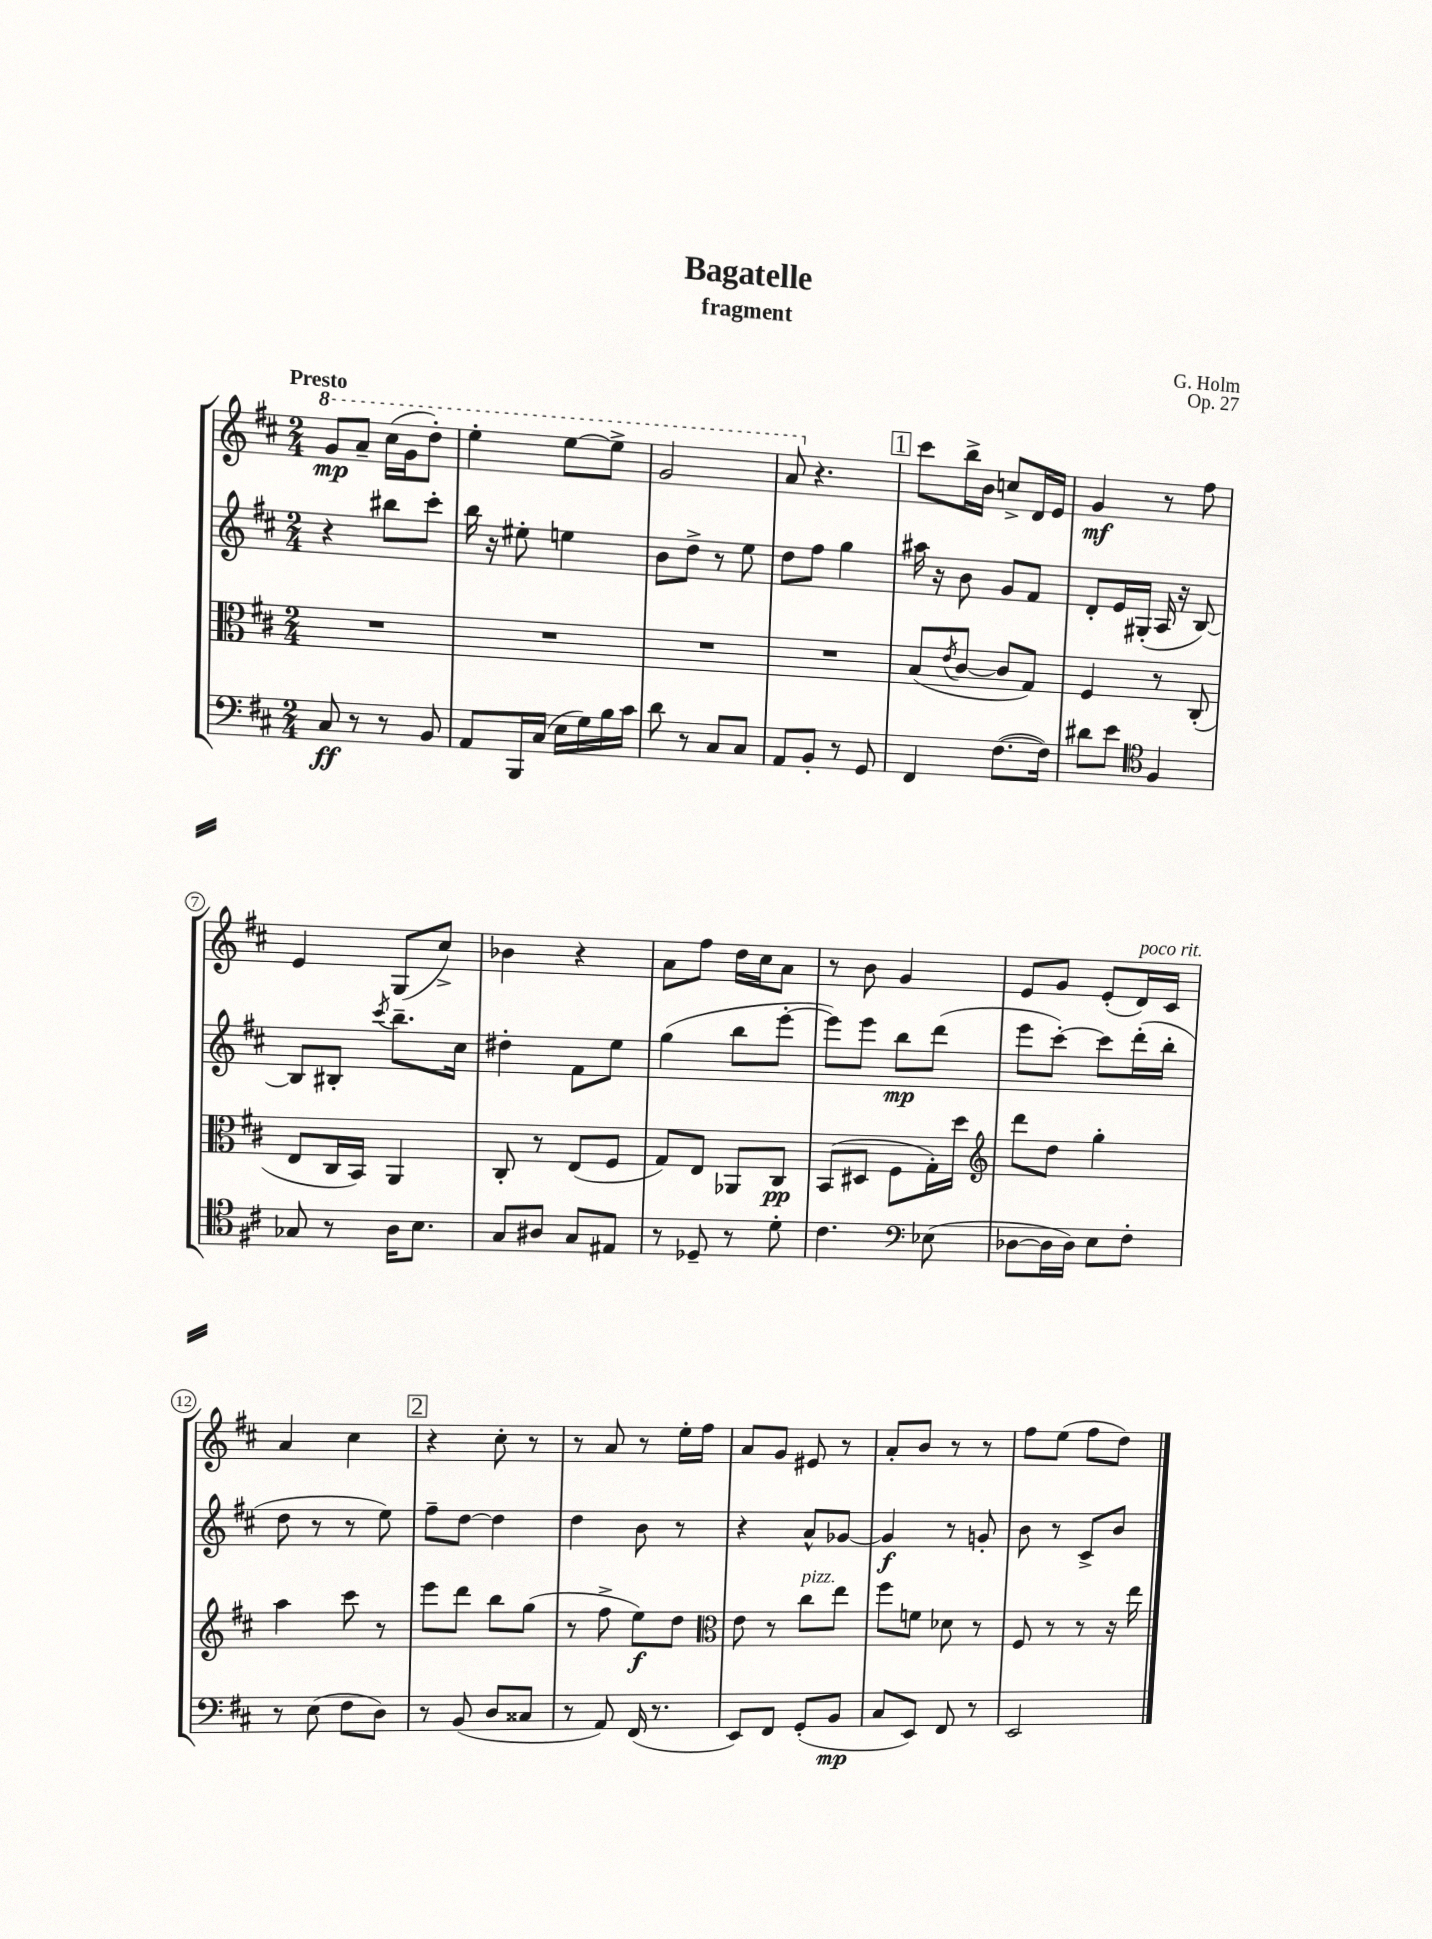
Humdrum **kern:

**kern	**dynam	**kern	**dynam	**kern	**dynam	**kern	**dynam
*part4	*part4	*part3	*part3	*part2	*part2	*part1	*part1
*staff4	*staff4	*staff3	*staff3	*staff2	*staff2	*staff1	*staff1
*clefF4	*	*clefC3	*	*clefG2	*	*clefG2	*
*k[f#c#]	*	*k[f#c#]	*	*k[f#c#]	*	*k[f#c#]	*
*M2/4	*	*M2/4	*	*M2/4	*	*M2/4	*
*	*	*	*	*	*	*8va	*
=1	=1	=1	=1	=1	=1	=1	=1
!	!	!	!	!	!	!LO:TX:a:B:t=Presto	!
8C#/	ff	2r	.	4r	.	8gg/L	mp
8r	.	.	.	.	.	8aa~/J	.
8r	.	.	.	8bb#X\L	.	(16ccc#\LL	.
.	.	.	.	.	.	16gg\J	.
8BB/	.	.	.	8ccc#'\J	.	8ddd'\J)	.
=2	=2	=2	=2	=2	=2	=2	=2
8AA/L	.	2r	.	16bb\	.	4eee'\	.
.	.	.	.	16r	.	.	.
16BBB/L	.	.	.	8ee#X'\	.	.	.
(16C#/JJ	.	.	.	.	.	.	.
16E\LL	.	.	.	4een\	.	[8eee\L	.
16G\)	.	.	.	.	.	.	.
16B\	.	.	.	.	.	8eee^\J]	.
16c#\JJ	.	.	.	.	.	.	.
=3	=3	=3	=3	=3	=3	=3	=3
8d\	.	2r	.	8b\L	.	2gg/	.
8r	.	.	.	8dd^\J	.	.	.
8C#/L	.	.	.	8r	.	.	.
8C#/J	.	.	.	8ee\	.	.	.
=4	=4	=4	=4	=4	=4	=4	=4
8AA/L	.	2r	.	8dd\L	.	8aa/	.
*	*	*	*	*	*	*X8va	*
8BB'/J	.	.	.	8ff#\J	.	4.r	.
8r	.	.	.	4gg\	.	.	.
8GG/	.	.	.	.	.	.	.
!!LO:REH:place=s1:t=1
=5	=5	=5	=5	=5	=5	=5	=5
4FF#/	.	(8B/L	.	16aa#X\	.	8ccc#\L	.
.	.	.	.	16r	.	.	.
.	.	8qe/	.	.	.	.	.
.	.	[8c#/J	.	8b\	.	16bb^\L	.
.	.	.	.	.	.	16b\JJ	.
([8.F#\L	.	8c#/L]	.	8g/L	.	8ccn^/L	.
.	.	8G/J)	.	8f#/J	.	16d/L	.
16F#\Jk])	.	.	.	.	.	16e/JJ	.
=6	=6	=6	=6	=6	=6	=6	=6
8d#X\L	.	4F#/	.	8d'/L	.	4g/	mf
8e\J	.	.	.	16e/L	.	.	.
.	.	.	.	(16G#X'/JJ	.	.	.
*clefC4	*	*	*	*	*	*	*
4F#/	.	8r	.	16A/	.	8r	.
.	.	.	.	16r	.	.	.
.	.	(8C#'/	.	[8B/)	.	8ff#\	.
!!LO:LB:g=z
=7	=7	=7	=7	=7	=7	=7	=7
8G-X/	.	8E/L	.	8B/L]	.	4e/	.
8r	.	16C#/L	.	8B#X'/J	.	.	.
.	.	16BB/JJ)	.	.	.	.	.
.	.	.	.	8qccc#/	.	.	.
16A\KL	.	4AA/	.	8.bb~\L	.	(8G/L	.
8.B\J	.	.	.	.	.	.	.
.	.	.	.	.	.	8cc#^/J)	.
.	.	.	.	16cc#\Jk	.	.	.
=8	=8	=8	=8	=8	=8	=8	=8
8G/L	.	8C#'/	.	4dd#X'\	.	4b-X\	.
8A#X/J	.	8r	.	.	.	.	.
8G/L	.	(8E/L	.	8f#\L	.	4r	.
8E#X/J	.	8F#/J	.	8ee\J	.	.	.
=9	=9	=9	=9	=9	=9	=9	=9
8r	.	8G/L)	.	(4gg\	.	8a\L	.
8D-X~/	.	8E/J	.	.	.	8ff#\J	.
8r	.	8AA-X/L	.	8bb\L	.	16dd\LL	.
.	.	.	.	.	.	16cc#\J	.
8d'\	.	8C#/J	pp	[8eee'\J	.	8a\J	.
=10	=10	=10	=10	=10	=10	=10	=10
4.c#\	.	(8BB/L	.	8eee\L])	.	8r	.
.	.	8D#X/J	.	8eee\J	.	8b\	.
.	.	8F#\L	.	8bb\L	mp	4g/	.
*clefF4	*	*	*	*	*	*	*
(8E-X\	.	16G'\L)	.	(8ddd\J	.	.	.
.	.	16dd\JJ	.	.	.	.	.
=11	=11	=11	=11	=11	=11	=11	=11
*	*	*clefG2	*	*	*	*	*
[8D-X\L	.	8ddd\L	.	8eee\L	.	8e/L	.
16D-\L]	.	8dd\J	.	[8ccc#'\J)	.	8g/J	.
16D-\JJ)	.	.	.	.	.	.	.
8E\L	.	4gg'\	.	8ccc#\L]	.	(8e'/L	.
!	!	!	!	!	!	!LO:TX:a:i:t=poco rit.	!
8F#'\J	.	.	.	(16ddd'\L	.	16d/L)	.
.	.	.	.	16bb'\JJ	.	16c#/JJ	.
!!LO:LB:g=z
=12	=12	=12	=12	=12	=12	=12	=12
8r	.	4aa\	.	8dd\	.	4a/	.
(8E\	.	.	.	8r	.	.	.
8F#\L	.	8ccc#\	.	8r	.	4cc#\	.
8D\J)	.	8r	.	8ee\)	.	.	.
!!LO:REH:place=s1:t=2
=13	=13	=13	=13	=13	=13	=13	=13
8r	.	8eee\L	.	8ff#~\L	.	4r	.
(8BB/	.	8ddd\J	.	[8dd\J	.	.	.
8D/L	.	8bb\L	.	4dd\]	.	8cc#'\	.
8C##X/J	.	(8gg\J	.	.	.	8r	.
=14	=14	=14	=14	=14	=14	=14	=14
8r	.	8r	.	4dd\	.	8r	.
8AA/)	.	8ff#^\	.	.	.	8a/	.
(16FF#/	.	8ee\L)	f	8b\	.	8r	.
8.r	.	.	.	.	.	.	.
.	.	8dd\J	.	8r	.	16ee'\LL	.
.	.	.	.	.	.	16ff#\JJ	.
=15	=15	=15	=15	=15	=15	=15	=15
*	*	*clefC3	*	*	*	*	*
8EE/L)	.	8e\	.	4r	.	8a/L	.
8FF#/J	.	8r	.	.	.	8g/J	.
!	!	!LO:TX:a:i:t=pizz.	!	!	!	!	!
(8GG'/L	.	8cc#\L	.	8a^^/L	.	8e#X/	.
8BB/J	mp	8ee\J	.	[8g-X/J	.	8r	.
=16	=16	=16	=16	=16	=16	=16	=16
8C#/L	.	8ff#\L	.	4g-/]	f	8a'/L	.
8EE/J)	.	8fn\J	.	.	.	8b/J	.
8FF#/	.	8d-X\	.	8r	.	8r	.
8r	.	8r	.	8gn'/	.	8r	.
=17	=17	=17	=17	=17	=17	=17	=17
2EE/	.	8F#/	.	8b\	.	8ff#\L	.
.	.	8r	.	8r	.	(8ee\J	.
.	.	8r	.	8c#^/L	.	8ff#\L	.
.	.	16r	.	8b/J	.	8dd\J)	.
.	.	16ee\	.	.	.	.	.
==	==	==	==	==	==	==	==
*-	*-	*-	*-	*-	*-	*-	*-
